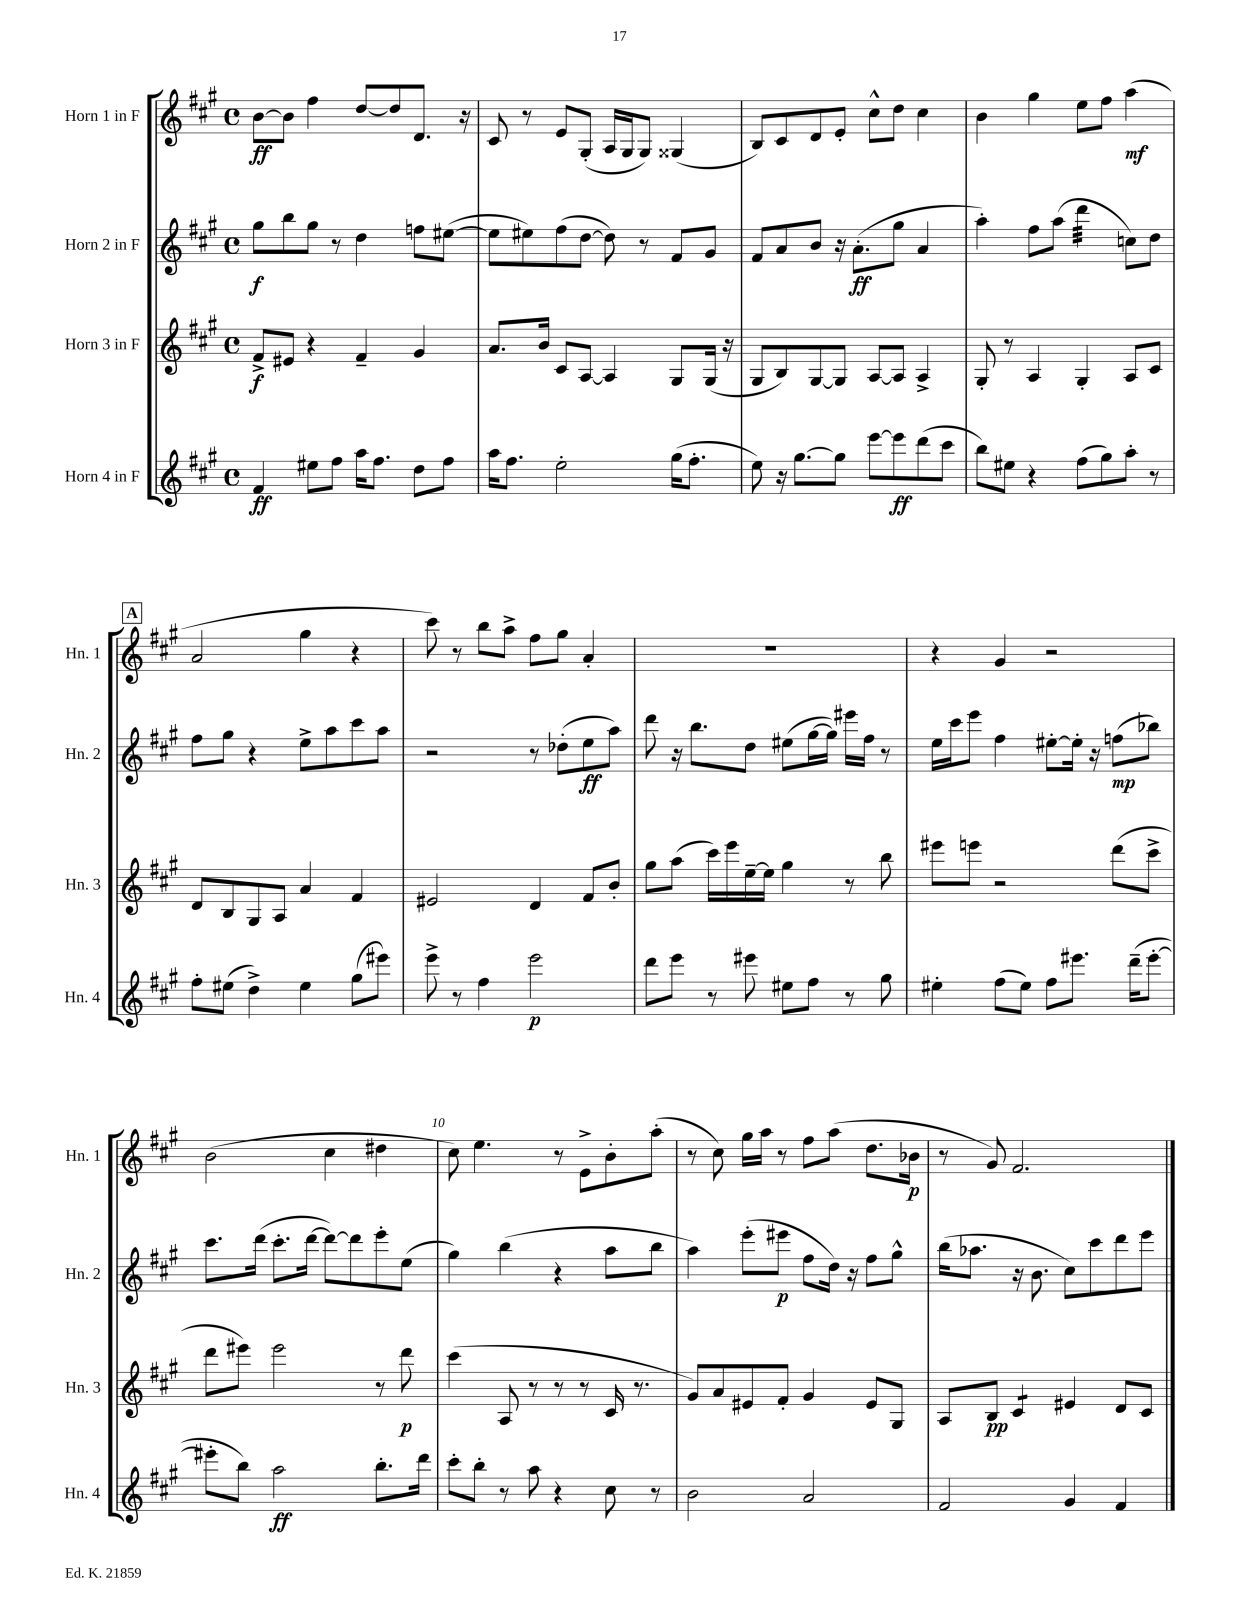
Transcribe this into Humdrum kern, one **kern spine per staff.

**kern	**kern	**kern	**kern
*staff4	*staff3	*staff2	*staff1
*clefG2	*clefG2	*clefG2	*clefG2
*k[f#c#g#]	*k[f#c#g#]	*k[f#c#g#]	*k[f#c#g#]
*M4/4	*M4/4	*M4/4	*M4/4
*met(c)	*met(c)	*met(c)	*met(c)
4f#	8f#^	8gg#	[8b
.	8e#	8bb	8b]
8ee#	4r	8gg#	4ff#
8ff#	.	8r	.
16aa	4f#~	4dd	[8dd
8.ff#	.	.	.
.	.	.	8dd]
8dd	4g#	8ff	8.d
8ff#	.	([8ee#	.
.	.	.	16r
=	=	=	=
16aa	8.a	8ee#]	8c#
8.ff#	.	.	.
.	.	8ee#)	8r
.	16b	.	.
2ee'	8c#	(8ff#	8e
.	[8A	[8dd	(8G#'
.	4A]	8dd])	16A
.	.	.	16G#
.	.	8r	8G#)
(16gg#	8G#	8f#	(4G##
8.ff#'	.	.	.
.	(16G#	8g#	.
.	16r	.	.
=	=	=	=
8ee)	8G#	8f#	8B)
16r	8B)	8a	8c#
[8.gg#	.	.	.
.	[8G#	8b	8d
8gg#]	8G#]	16r	8e'
.	.	(8.a'	.
[8eee	[8A	.	8cc#^^
8eee]	8A]	8gg#	8dd
(8ddd	4A^	4a	4cc#
8ccc#	.	.	.
=	=	=	=
8bb)	8G#'	4aa')	4b
8ee#	8r	.	.
4r	4A	8ff#	4gg#
.	.	(8aa	.
(8ff#	4G#'	4ddd	8ee
8gg#)	.	.	8ff#
8aa'	8A	8cc)	(4aa
8r	8c#	8dd	.
=	=	=	=
8ff#'	8d	8ff#	2a
(8ee#	8B	8gg#	.
4dd^)	8G#	4r	.
.	8A	.	.
4ee#	4a	8ee^	4gg#
.	.	8aa	.
(8gg#	4f#	8ccc#	4r
8eee#)	.	8aa	.
=	=	=	=
8eee^	2e#	2r	8ccc#)
8r	.	.	8r
4ff#	.	.	8bb
.	.	.	8aa^
2eee	4d	8r	8ff#
.	.	(8dd-'	8gg#
.	8f#	8ee	4a'
.	8b'	8aa)	.
=	=	=	=
8ddd	8gg#	8ddd	1r
8eee	(8aa	16r	.
.	.	8.bb	.
8r	16ccc#)	.	.
.	16eee	.	.
8eee#	[16ee~	8dd	.
.	16ee]	.	.
8ee#	4gg#	(8ee#	.
8ff#	.	[16gg#	.
.	.	16gg#])	.
8r	8r	16eee#	.
.	.	16ff#	.
8gg#	8bb	8r	.
=	=	=	=
4ee#'	8eee#	16ee	4r
.	.	16ccc#	.
.	8eee	8eee	.
(8ff#	2r	4ff#	4g#
8ee#)	.	.	.
8ff#	.	[8ee#'	2r
8.eee#	.	16ee#']	.
.	.	16r	.
.	(8ddd	(8ff	.
(16ddd~	.	.	.
[8eee#'	8ccc#^	8bb-)	.
=	=	=	=
8eee#']	8ddd	8.ccc#	(2b
8bb)	8eee#)	.	.
.	.	(16ddd	.
2aa	2eee#	8.ccc#'	.
.	.	[16ddd	.
.	.	8ddd_)	4cc#
.	.	8ddd]	.
8.bb'	8r	8eee'	4dd#
.	8ddd	(8ee	.
16ddd	.	.	.
=	=	=	=
8ccc#'	(4ccc#	4gg#)	8cc#)
8bb'	.	.	4.ee
8r	8A	(4bb	.
8aa	8r	.	.
4r	8r	4r	8r
.	8r	.	8e^
8cc#	16c#	8aa	8b'
.	8.r	.	.
8r	.	8bb	(8aa'
=	=	=	=
2b	8g#)	4aa)	8r
.	8a	.	8cc#)
.	8e#	(8eee'	16gg#
.	.	.	16aa
.	8f#'	8eee#	8r
2a	4g#	8ff#	8ff#
.	.	16dd)	(8aa
.	.	16r	.
.	8e#	8ff#	8.dd
.	8G#	8gg#^^	.
.	.	.	16b-
=	=	=	=
2f#	8A	(16bb	8r
.	.	8.aa-	.
.	8B	.	8g#)
.	4c#	16r	2.f#
.	.	8.b	.
4g#	4e#	8cc#)	.
.	.	8ccc#	.
4f#	8d	8ddd	.
.	8c#	8eee	.
==	==	==	==
*-	*-	*-	*-
